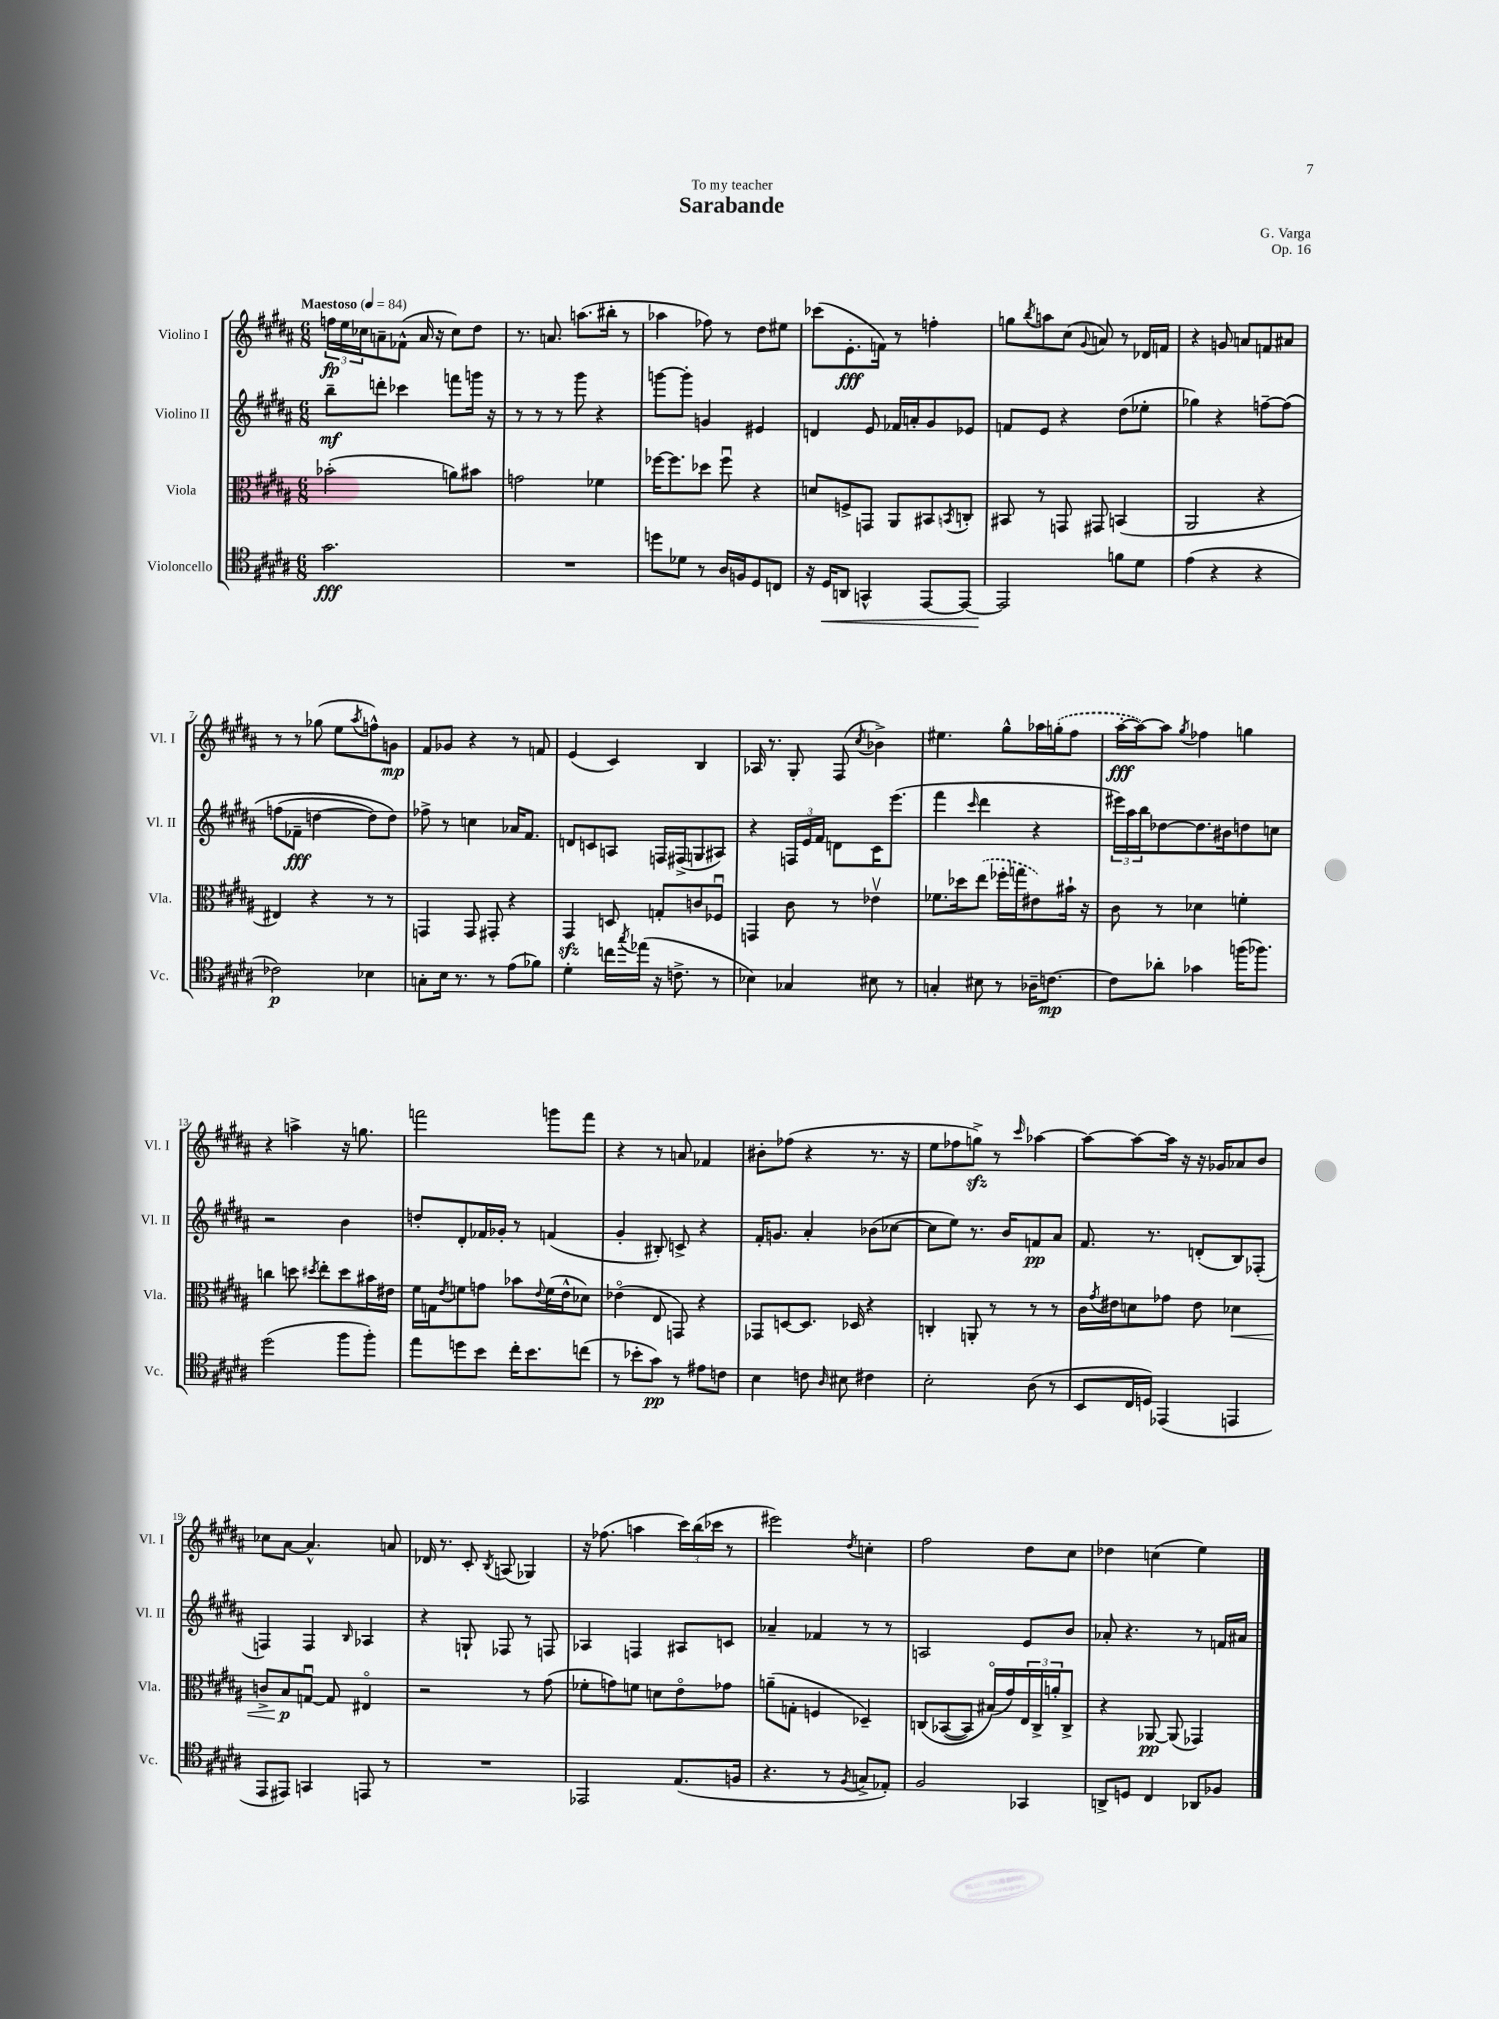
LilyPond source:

\header { title = "Sarabande" composer = "G. Varga" dedication = "To my teacher" opus = "Op. 16" }
<<
\new StaffGroup <<
\new Staff = "s0" \with { instrumentName = "Violino I" shortInstrumentName = "Vl. I" } {
    \clef treble \key b \major \numericTimeSignature \time 6/8 \tempo "Maestoso" 4 = 84
    \tuplet 3/2 { f''16\fp e''16 ces''16 } a'8-- fes'8-^( a'16 r16 ces''8) dis''8 |
    r8. a'8. a''8.( bis''16-. r8 |
    aes''4 fes''8) r8 dis''8 eis''8 |
    ces'''8( e'8.-.\fff f'16) r8 f''4-. |
    g''8 \acciaccatura { b''8 } a''8 cis''8( \appoggiatura { gis'8 } a'8) r8 des'16 f'16 |
    r4 g'8 a'8 f'8 ais'8 |
    r8 r8 ges''8( e''8 \acciaccatura { ais''8 } f''8-^) g'8\mp |
    fis'8 ges'8 r4 r8 f'8 |
    e'4( cis'4) b4 |
    aes16 r8. gis8-. fis8( \acciaccatura { cis''8 } bes'4->) |
    eis''4. gis''8-^ aes''16 \once \slurDashed g''16-.( fis''8 |
    ais''16~-.\fff ais''16~) ais''8 \acciaccatura { gis''8 } fes''4 g''4 |
    r4 a''4-> r16 g''8. |
    f'''2 g'''8 f'''8 |
    r4 r8 a'8 fes'4 |
    bis'8-. fes''8( r4 r8. r16 |
    e''8 fes''8 g''8->\sfz) r8 \grace { cis'''16 } aes''4~ |
    aes''8~ aes''8~ aes''16 r16 r16 ges'16 aes'8 b'8 |
    ces''8 ais'8~ ais'4.-^ a'8 |
    des'16 r8. cis'8-. \acciaccatura { b8 } a8( ges4) |
    r16 fes''8.( a''4 \tuplet 3/2 { cis'''16) b''16( ces'''16 } r8 |
    eis'''2) \acciaccatura { dis''8 } c''4-. |
    fis''2 dis''8 cis''8 |
    des''4 c''4( e''4) \bar "|." |
}
\new Staff = "s1" \with { instrumentName = "Violino II" shortInstrumentName = "Vl. II" } {
    \clef treble \key b \major \numericTimeSignature \time 6/8
    b''8--\mf d'''8-. ces'''4 f'''8 g'''16 r16 |
    r8 r8 r8 gis'''8 r4 |
    g'''8~ g'''8-. g'4 eis'4 |
    d'4 e'8 fes'16 a'16-. gis'8 ees'8 |
    f'8 e'8 r4 dis''8( ees''8-. |
    ges''4) r4 f''8~-- f''8\( |
    f''8( fes'8--\fff d''4~ d''8) d''8\) |
    fes''8-> r8 c''4 aes'16 fis'8. |
    d'8 c'8 a8 f16 fis16->( g8 ais8) |
    r4 \tuplet 3/2 { f16 e'16 fis'16 } d'8 cis'16 e'''8.( |
    fis'''4 \grace { cis'''16 } dis'''4 r4 |
    \tuplet 3/2 { eis'''16) ais''16 b''16 } des''8~ des''8. bis'16 d''8 c''8 |
    r2 b'4 |
    d''8-. dis'8-. fes'16 ges'16-. r8 f'4( |
    gis'4-. bis8-.) c'8-> r4 |
    fis'16-. g'8. ais'4-. bes'8( ces''8~ |
    ces''8 e''8) r8. b'16 f'8\pp ais'8 |
    fis'8. r8. d'8-.( b8) fes8-.( |
    f4) f4 \grace { b16 } aes4 |
    r4 g8-! fes8 r8 f8 |
    aes4 f4 ais8 c'8 |
    aes'4-- fes'4 r8 r8 |
    a2 e'8 b'8 |
    aes'8-. r4. r8 f'16 ais'16 \bar "|." |
}
\new Staff = "s2" \with { instrumentName = "Viola" shortInstrumentName = "Vla." } {
    \clef alto \key b \major \numericTimeSignature \time 6/8
    bes'2-.( a'8) bis'8 |
    g'2 fes'4 |
    fes''16~ fes''8. des''8 fes''8\downbow r4 |
    d'8 f8-> g,8 ais,8 bis,8 \acciaccatura { b,8 } c8-. |
    bis,8 r8 g,8 gis,8 b,4( |
    ais,2 r4 |
    eis4) r4 r8 r8 |
    g,4 g,8 gis,8-. r4 |
    gis,4\sfz d8 g8-. c'8 fes8\downbow |
    g,4 cis'8 r8 ees'4\upbow |
    fes'8. des''16 \once \slurDashed e''8( fes''16-. g''16 eis'8) bis'16-! r16 |
    cis'8 r8 des'4 f'4-. |
    c''4 d''8 \acciaccatura { dis''8 } e''8-. dis''8 bis'16 eis'16 |
    fis'16 g16 \acciaccatura { e'8 } f'8 g'8 bes'8 \appoggiatura { e'8 } f'16( e'16-^ des'8) |
    ees'4\flageolet( e8 g,8) r4 |
    ges,8 d8~ d8. des16 r4 |
    c4-. a,8-. r8 r8 r8 |
    cis'16 \acciaccatura { gis'8 } eis'16 d'8 ges'8 eis'8 des'4\< |
    c'8-> b8\p\! g8~\downbow g8 eis4\flageolet |
    r2 r8 gis'8( |
    fes'8-. g'8) f'8 d'8 e'8\flageolet ges'8 |
    a'8--( g8-. f4 des4--) |
    c8\( bes,8~( bes,8) bis16\flageolet(\) gis'16) \tuplet 3/2 { e16 c16-> a'16-. } c8-> |
    r4 aes,8~\pp aes,8( ges,4) \bar "|." |
}
\new Staff = "s3" \with { instrumentName = "Violoncello" shortInstrumentName = "Vc." } {
    \clef tenor \key b \major \numericTimeSignature \time 6/8
    gis'2.\fff |
    R2. |
    d''8 des'8 r8 ais16 f16 dis8 c8 |
    r16 dis16\< a,8 g,4-^ e,8~ e,8~ |
    e,2\! f'8 dis'8 |
    e'4( r4 r4 |
    ces'2\p) bes4 |
    g8-. b16 r8. r8 e'8( fes'8) |
    dis'4-. c''16 \acciaccatura { gis''8 } ees''16( r16 c'8.-> r8 |
    bes4) ges4 bis8 r8 |
    g4-. bis8 r8 aes16-- c'8.~\mp |
    c'8 aes'8-. ges'4 f''16( fes''8.) |
    dis''2( fis''8 fis''8-.) |
    e''8 d''8 b'8 cis''16-. b'8. c''8( |
    r8 bes'8-. gis'8\pp) r8 eis'8 c'8 |
    b4 c'8 \grace { ais16 } bis8 cis'4 |
    b2-. ais8( r8 |
    b,8 cis16 d16) ees,4( e,4 |
    e,8 eis,8) g,4 e,8 r8 |
    R2. |
    ees,2 e8.( f16 |
    r4. r8 \acciaccatura { fis8 } g8-> ees8-.) |
    fis2 ges,4 |
    a,8-> d8 cis4 aes,8 fes8 \bar "|." |
}
>>
>>
